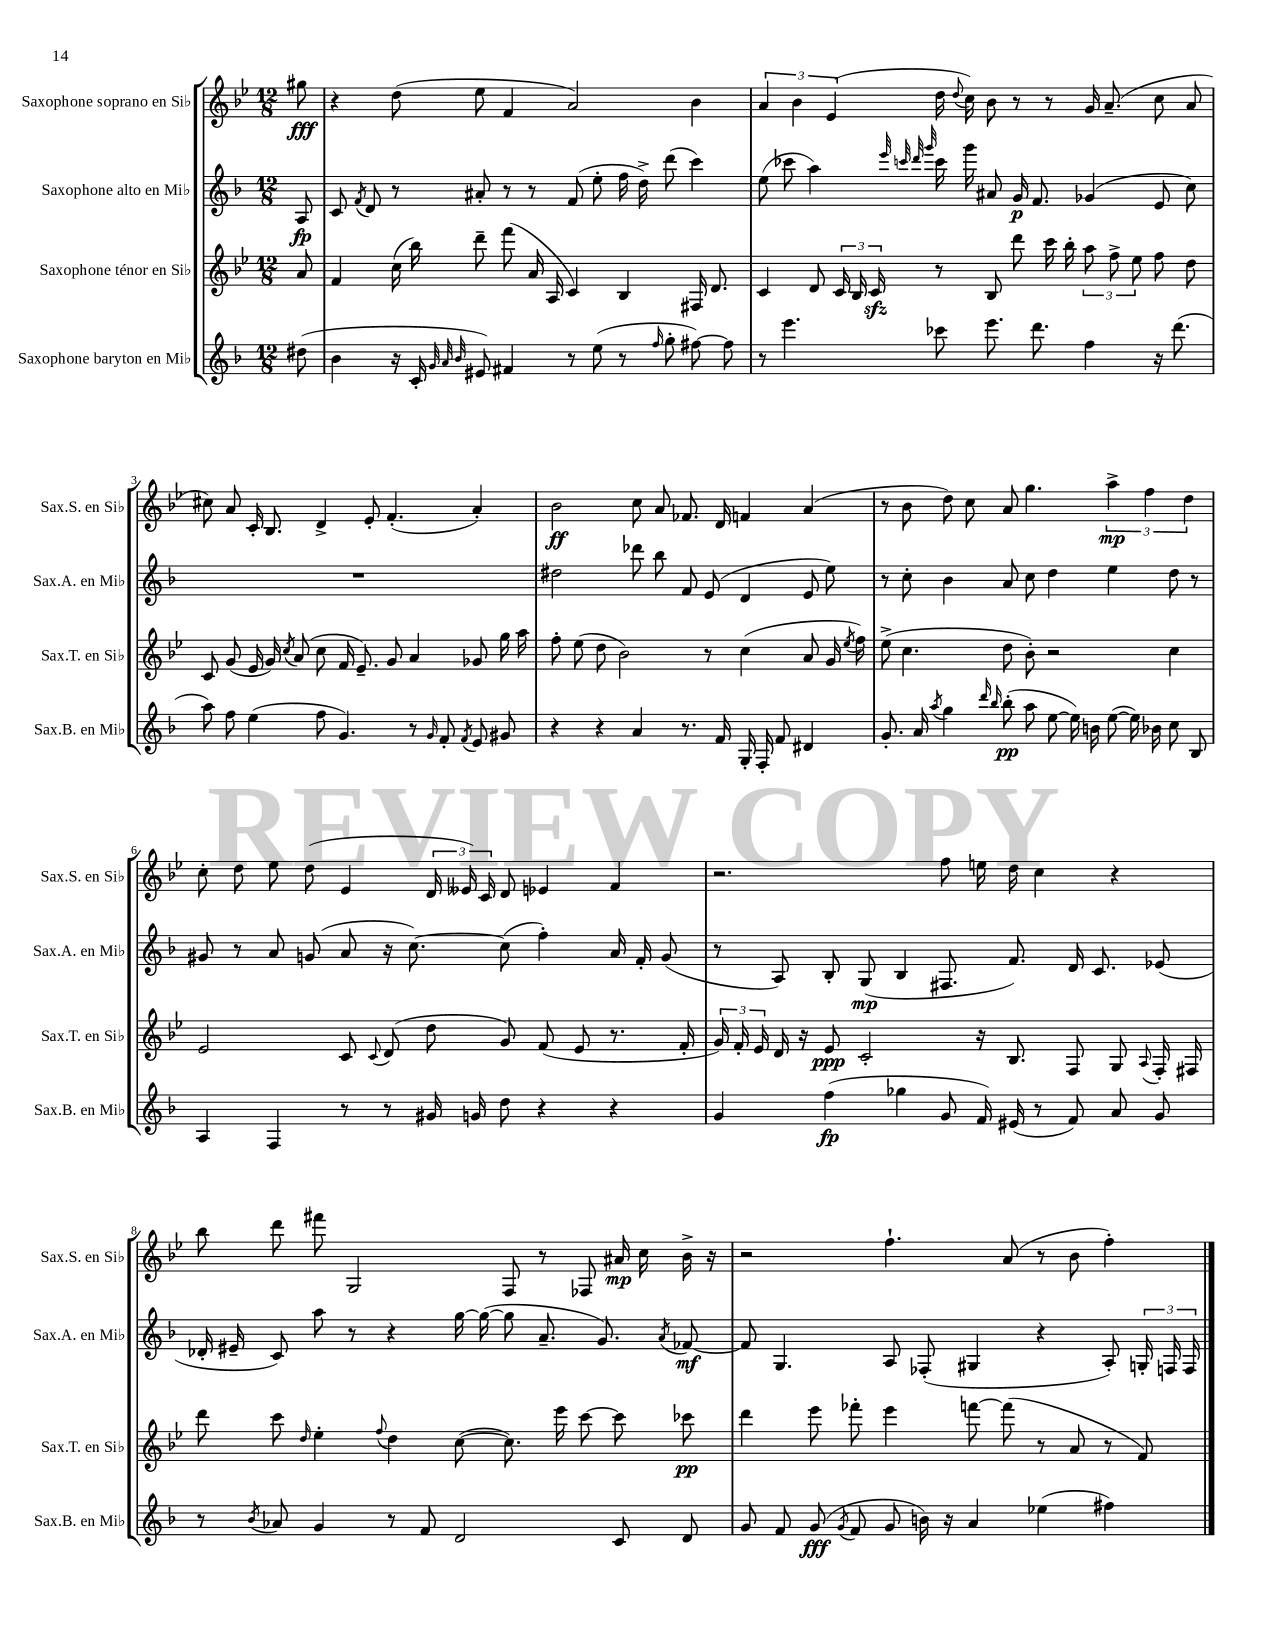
<<
\new StaffGroup <<
\new Staff = "s0" \with { instrumentName = "Saxophone soprano en Sib" shortInstrumentName = "Sax.S. en Sib" } {
    \clef treble \key bes \major \numericTimeSignature \time 12/8 \partial 8
    \autoBeamOff gis''8\fff |
    r4 d''8( ees''8 f'4 a'2) bes'4 |
    \tuplet 3/2 { a'4 bes'4 ees'4( } d''16 \appoggiatura { d''8 } c''16) bes'8 r8 r8 g'16 a'8.--( c''8 a'8 |
    cis''8) a'8 c'16-. bes8. d'4-> ees'8-. f'4.-.( a'4-.) |
    bes'2\ff c''8 a'8 fes'8. d'16 f'4 a'4( |
    r8 bes'8 d''8) c''8 a'8 g''4. \tuplet 3/2 { a''4->\mp f''4 d''4 } |
    c''8-. d''8 ees''8 d''8( ees'4 \tuplet 3/2 { d'16 eeses'16) c'16 } d'8 ees'4 f'4 |
    r2. f''8 e''16 d''16 c''4 r4 |
    bes''8 d'''8 fis'''8 g2 f8 r8 fes8 ais'16\mp c''16 bes'16-> r16 |
    r2 f''4.-! a'8( r8 bes'8 f''4-.) \bar "|." |
}
\new Staff = "s1" \with { instrumentName = "Saxophone alto en Mib" shortInstrumentName = "Sax.A. en Mib" } {
    \clef treble \key f \major \numericTimeSignature \time 12/8 \partial 8
    \autoBeamOff a8\fp |
    c'8 \acciaccatura { f'8 } d'8 r8 ais'8-. r8 r8 f'8( e''8-. f''16 d''16->) d'''8( c'''4) |
    e''8( ces'''8 a''4) \grace { e'''32 c'''32 d'''32 g'''32 } c'''16 g'''16 ais'8 g'16\p f'8. ges'4( e'8 c''8) |
    R1. |
    dis''2 des'''8 bes''8 f'8 e'8( d'4 e'8 e''8) |
    r8 c''8-. bes'4 a'8 c''8 d''4 e''4 d''8 r8 |
    gis'8 r8 a'8 g'8( a'8 r16 c''8.~) c''8( f''4-.) a'16 f'16-. g'8( |
    r8 a8) bes8-. g8\mp( bes4 fis8. f'8.) d'16 c'8. ees'8( |
    des'16-. eis'16-- c'8) a''8 r8 r4 g''16~ g''16~( g''8 a'8.-- g'8.) \acciaccatura { a'8 } fes'8~\mf |
    fes'8 g4. a8 fes8-.( gis4 r4 a8-.) \tuplet 3/2 { g16-. f16 f16 } \bar "|." |
}
\new Staff = "s2" \with { instrumentName = "Saxophone ténor en Sib" shortInstrumentName = "Sax.T. en Sib" } {
    \clef treble \key bes \major \numericTimeSignature \time 12/8 \partial 8
    \autoBeamOff a'8 |
    f'4 c''16( bes''16) d'''8-- f'''8( a'16 a16 c'4) bes4 fis16 d'8. |
    c'4 d'8 \tuplet 3/2 { c'16 bes16 c'16\sfz } r8 bes8 d'''8 c'''16 bes''16-. \tuplet 3/2 { a''8 f''8-> ees''8 } f''8 d''8 |
    c'8 g'8( ees'16 g'16) \acciaccatura { c''8 } a'8( c''8 f'16 ees'8.--) g'8 a'4 ges'8 g''16 a''16 |
    f''8-. ees''8( d''8 bes'2) r8 c''4( a'8 g'16 \acciaccatura { ees''8 } f''16) |
    ees''8->( c''4. d''8 bes'8-.) r2 c''4 |
    ees'2 c'8 \appoggiatura { c'8 } d'8( d''8 g'8) f'8( ees'8 r8. f'16-. |
    \tuplet 3/2 { g'16) f'16-. ees'16 } d'16 r16 ees'8\ppp c'2-. r16 bes8. f8 g8 \appoggiatura { a8 } f16-. fis16 |
    d'''8 c'''8 \grace { d''16 } ees''4-. \appoggiatura { f''8 } d''4 c''8~( c''8.) ees'''16 c'''8~ c'''8 ces'''8\pp |
    d'''4 ees'''8 fes'''8-. ees'''4 f'''8~ f'''8( r8 a'8 r8 f'8) \bar "|." |
}
\new Staff = "s3" \with { instrumentName = "Saxophone baryton en Mib" shortInstrumentName = "Sax.B. en Mib" } {
    \clef treble \key f \major \numericTimeSignature \time 12/8 \partial 8
    \autoBeamOff dis''8( |
    bes'4 r16 c'16-. \grace { g'32 a'32 bes'32 } eis'8) fis'4 r8 e''8( r8 \grace { f''16 } g''8-. fis''8~) fis''8 |
    r8 e'''4. ces'''8 e'''8. d'''8. f''4 r16 d'''8.( |
    a''8) f''8 e''4( f''8 g'4.) r8 \grace { g'16 } f'8-. \acciaccatura { f'8 } e'8 gis'8 |
    r4 r4 a'4 r8. f'16 g16-. f16-. f'8 dis'4 |
    g'8.-. a'16 \acciaccatura { a''8 } g''4 \grace { d'''16 bes''16 } bes''8-.\pp( a''8 e''8~ e''16) b'16 e''8~( e''16) bes'16 c''8 bes8 |
    a4 f4 r8 r8 gis'16 g'16 d''8 r4 r4 |
    g'4 f''4\fp( ges''4 g'8 f'16) eis'16( r8 f'8) a'8 g'8 |
    r8 \acciaccatura { bes'8 } aes'8 g'4 r8 f'8 d'2 c'8 d'8 |
    g'8 f'8 g'8\fff( \acciaccatura { g'8 } f'8 g'8 b'16) r16 a'4 ees''4( fis''4) \bar "|." |
}
>>
>>
